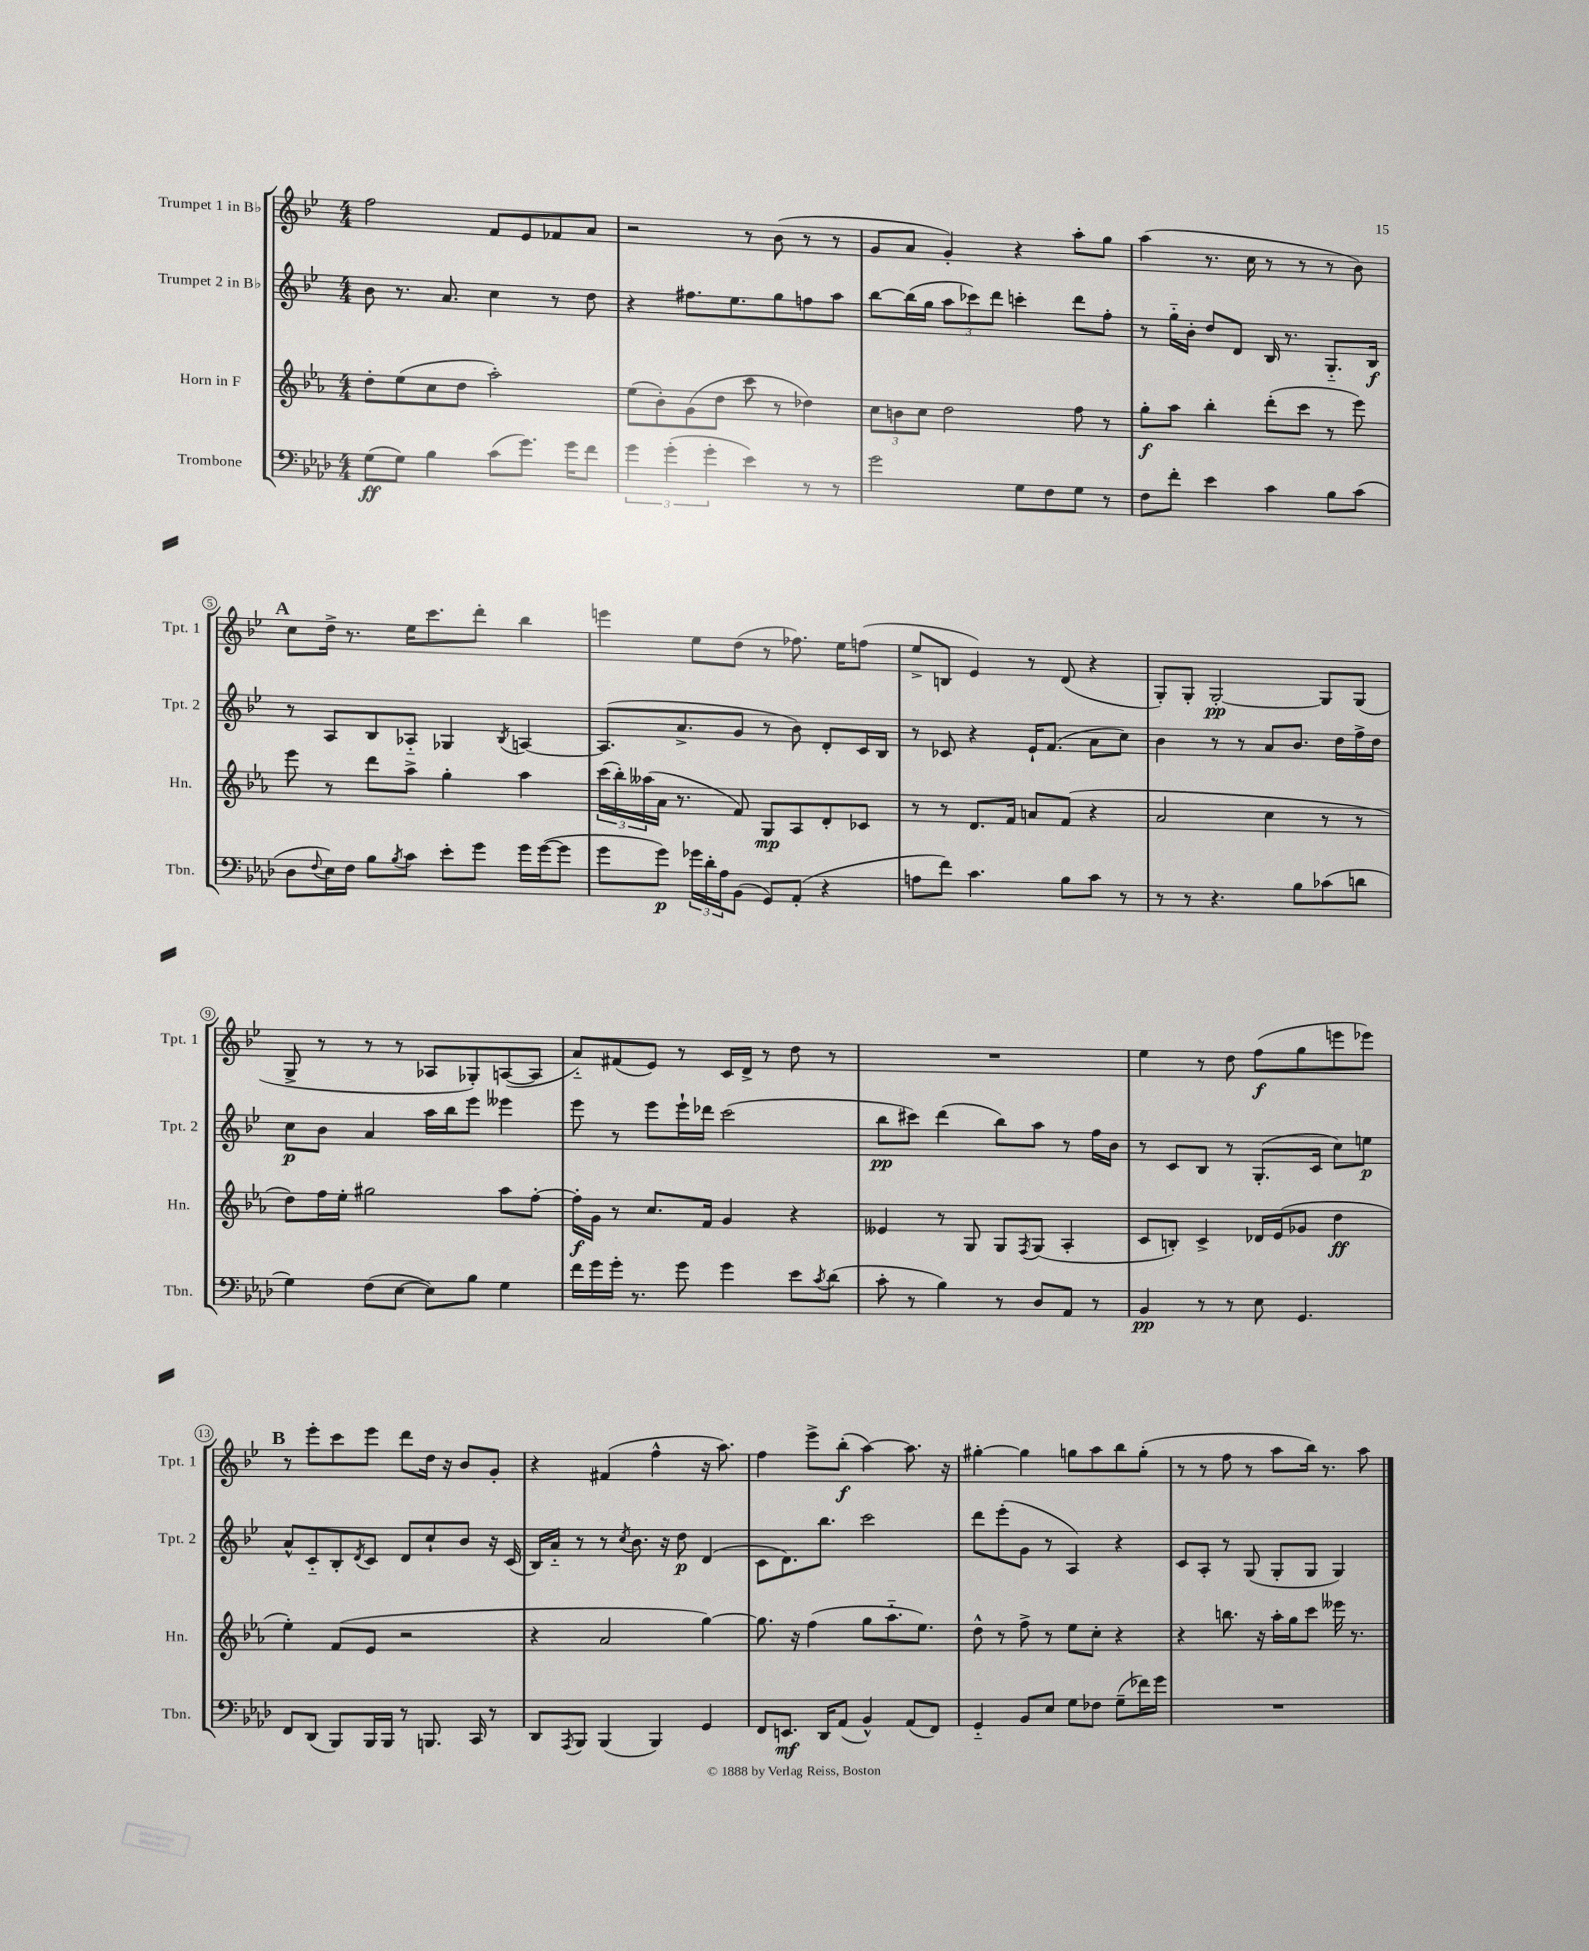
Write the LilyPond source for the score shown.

<<
\new StaffGroup <<
\new Staff = "s0" \with { instrumentName = "Trumpet 1 in Bb" shortInstrumentName = "Tpt. 1" } {
    \clef treble \key bes \major \numericTimeSignature \time 4/4
    f''2 f'8 ees'8 fes'8 a'8 |
    r2 r8 bes'8( r8 r8 |
    g'8 a'8 g'4-.) r4 a''8-. g''8 |
    a''4( r8. c''16 r8 r8 r8 bes'8) |
    \mark \markup { \bold "A" } c''8 d''16-> r8. ees''16 c'''8. d'''8-. bes''4 |
    e'''4 ees''8 d''8( r8 fes''8.) ees''16 f''8( |
    ees''8-> b8 ees'4) r8 d'8( r4 |
    g8-.) g8-. g2~-.\pp g8 g8( |
    g8-> r8 r8 r8 aes8 ges8-.) a8~( a8 |
    a'8-_) fis'8( ees'8) r8 c'16 d'16-> r8 d''8 r8 |
    R1 |
    ees''4 r8 d''8 f''8\f( g''8 e'''8 ees'''8) |
    \mark \markup { \bold "B" } r8 ees'''8-. c'''8 ees'''8 d'''8 d''16 r16 bes'8 g'8-. |
    r4 fis'4( f''4-^ r16 a''8.) |
    f''4 ees'''8-> bes''8-.\f( a''4~) a''8. r16 |
    gis''4~-. gis''4 g''8 a''8 bes''8 g''8-.( |
    r8 r8 f''8 r8 a''8 bes''16) r8. a''8 \bar "|." |
}
\new Staff = "s1" \with { instrumentName = "Trumpet 2 in Bb" shortInstrumentName = "Tpt. 2" } {
    \clef treble \key bes \major \numericTimeSignature \time 4/4
    bes'8 r8. a'8. c''4 r8 d''8 |
    r4 fis''8. ees''8. g''8 f''8 a''8 |
    bes''8~ bes''16( g''16 \tuplet 3/2 { a''8 ces'''8) d'''8 } c'''4-. d'''8 f''8-. |
    r8 g''16-_ bes'16-. d''8 d'8 bes16 r8. g8.-_ bes16\f |
    \mark \markup { \bold "A" } r8 a8 bes8 aes8-_ ges4 \acciaccatura { bes8 } a4~ |
    a8.( a'8.-> g'8 r8 bes'8) d'8-. c'16 bes16 |
    r8 ces'8 r4 ees'16-! f'8.( a'8 c''8) |
    bes'4 r8 r8 a'8 bes'8. d''16 f''16-> d''16 |
    c''8\p bes'8 a'4 a''16 bes''16 ees'''8 eeses'''4 |
    ees'''8 r8 ees'''8 ees'''16-! des'''16 c'''2( |
    bes''8\pp cis'''8) d'''4( bes''8) a''8 r8 f''16 bes'16 |
    r8 c'8 bes8 r8 g8.-.( c'16 c''8) e''8\p |
    \mark \markup { \bold "B" } a'8-^ c'8-_ bes8-. \acciaccatura { d'8 } c'8 d'8 c''8-! bes'8 r16 c'16( |
    bes16) a'16-_ r8 r8 \acciaccatura { c''8 } bes'8. r16 d''8\p d'4( |
    c'8 d'8.) bes''8. c'''2 |
    d'''8 ees'''8-.( g'8 r8 a4) r4 |
    c'8 a8-. r8 g8( g8-. g8 g4) \bar "|." |
}
\new Staff = "s2" \with { instrumentName = "Horn in F" shortInstrumentName = "Hn." } {
    \clef treble \key ees \major \numericTimeSignature \time 4/4
    d''8-. ees''8( c''8 d''8 aes''2-.) |
    ees''8( bes'8-.) g'8( d''8 c'''8 r8 des''4) |
    \tuplet 3/2 { c''8 b'8 c''8 } d''2 f''8 r8 |
    g''8-.\f aes''8 bes''4-. d'''8-.( c'''8 r8 ees'''8) |
    \mark \markup { \bold "A" } ees'''8 r8 d'''8 aes''8-> g''4-. aes''4 |
    \tuplet 3/2 { c'''16( bes''16-.) aeses''16( } aes'16 r8. f'8) g8\mp aes8 d'8-. ces'8 |
    r8 r8 d'8. f'16 a'8 f'8( r4 |
    aes'2 c''4 r8 r8 |
    d''8) f''16 ees''16-. gis''2 aes''8 f''8~-. |
    f''16-.\f g'16 r8 c''8. f'16 g'4 r4 |
    eeses'4 r8 g8 g8 \acciaccatura { f8 } g8( aes4-. |
    c'8 b8-.) c'4-> des'16 ees'16( ges'8 d''4\ff |
    \mark \markup { \bold "B" } ees''4-.) f'8( ees'8 r2 |
    r4 aes'2 g''4~) |
    g''8. r16 f''4( g''8 aes''8.-_ ees''8.) |
    d''8-^ r8 f''8-> r8 ees''8 c''8-. r4 |
    r4 b''8. r16 aes''16-. g''16 c'''8 eeses'''16 r8. \bar "|." |
}
\new Staff = "s3" \with { instrumentName = "Trombone" shortInstrumentName = "Tbn." } {
    \clef bass \key aes \major \numericTimeSignature \time 4/4
    g8\ff( g8) bes4 c'8( g'8.) g'16 f'8 |
    \tuplet 3/2 { g'4 g'4-.( g'4-. } ees'4) r8 r8 |
    g'2 g8 f8 g8 r8 |
    f8 f'8-. ees'4 c'4 bes8 c'8( |
    \mark \markup { \bold "A" } des8 \appoggiatura { f8 } ees16) f16 bes8 \acciaccatura { bes8 } c'8 ees'8-. g'8 g'16 g'16~( g'8 |
    g'8 g'8\p) \tuplet 3/2 { ges'16 des'16-. aes16 } bes,8( g,8) aes,8-.( r4 |
    a8 f'8) c'4. bes8 c'8 r8 |
    r8 r8 r4. bes8 ces'8( d'8 |
    g4) f8( ees8~ ees8) bes8 g4 |
    f'16 g'16 g'16-. r8. g'8 g'4 ees'8 \acciaccatura { c'8 } des'8( |
    c'8-. r8 bes4) r8 des8 aes,8 r8 |
    bes,4\pp r8 r8 ees8 g,4. |
    \mark \markup { \bold "B" } f,8 des,8( bes,,8) bes,,16 bes,,16 r8 b,,8. c,16 r8 |
    des,8 \acciaccatura { aes,,8 } bes,,8 bes,,4( bes,,4) g,4 |
    f,8 e,8.\mf des,16 aes,8( bes,4-^) aes,8( f,8) |
    g,4-_ bes,8 ees8 g8 fes8 g8--( fes'16) g'16 |
    R1 \bar "|." |
}
>>
>>
\layout { \context { \Score \override BarNumber.stencil = #(make-stencil-circler 0.1 0.3 ly:text-interface::print) } }
